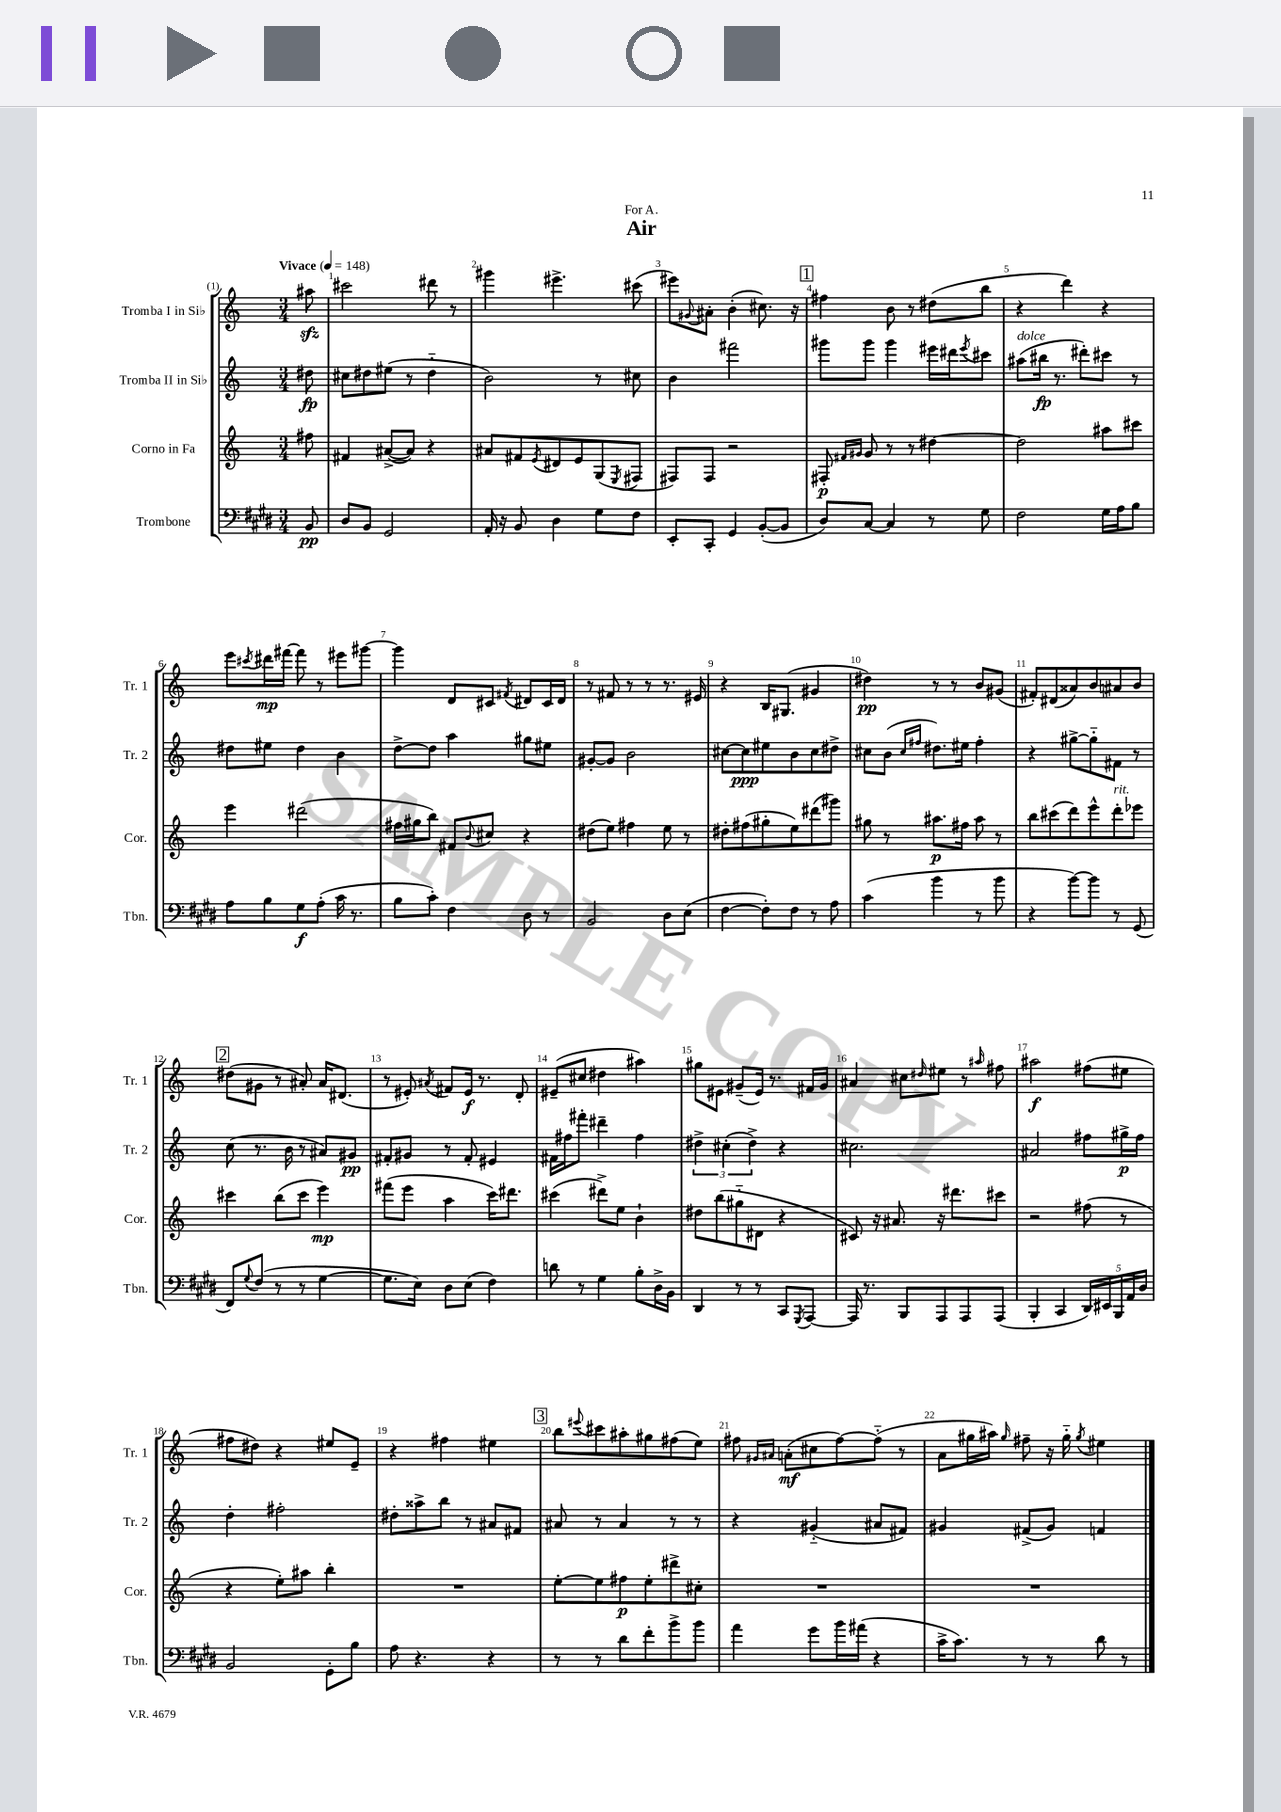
\header { title = "Air" dedication = "For A." }
<<
\new StaffGroup <<
\new Staff = "s0" \with { instrumentName = "Tromba I in Sib" shortInstrumentName = "Tr. 1" } {
    \clef treble \key c \major \numericTimeSignature \time 3/4 \partial 8 \tempo "Vivace" 4 = 148
    ais''8\sfz |
    cis'''2 dis'''8 r8 |
    gis'''4 eis'''4.-> cis'''8( |
    eis'''8) \appoggiatura { gis'8 } ais'8-. b'4-.( cis''8.) r16 |
    \mark \markup { \box "1" } fis''4 b'8 r8 dis''8( b''8 |
    r4 d'''4) r4 |
    e'''8 \acciaccatura { cis'''8 } dis'''16\mp fis'''16~ fis'''8 r8 eis'''8 gis'''8~ |
    gis'''4 d'8 cis'8 \acciaccatura { fis'8 } dis'8 cis'16 dis'16 |
    r8 fis'8 r8 r8 r8. eis'16 |
    r4 b16 gis8.( gis'4 |
    dis''4\pp) r8 r8 b'8 gis'8( |
    fis'8-.) dis'8( aisis'8) b'8 ais'8 b'8 |
    \mark \markup { \box "2" } dis''8( gis'8 r8 ais'8-.) ais'16 dis'8.( |
    r8 eis'8-.) \acciaccatura { ais'8 } fis'8 eis'16\f r8. d'8-. |
    eis'8--( cis''8 dis''4 ais''4) |
    gis''8 eis'8 gis'8--( eis'16) r8. fis'16 gis'16 |
    ais'4 cis''8 \grace { dis''16 } eis''8 r8 \grace { ais''16 } fis''8 |
    ais''2\f fis''8( eis''8 |
    fis''8 dis''8) r4 eis''8 e'8-- |
    r4 fis''4 eis''4 |
    \mark \markup { \box "3" } b''8 \appoggiatura { eis'''8 } cis'''8 ais''8-. gis''8 fis''8( e''8) |
    fis''8 \grace { gis'16 ais'16 } a'8-.\mf( cis''8 fis''8~) fis''8-_( r8 |
    a'8 gis''16 ais''16) \grace { gis''16 } fis''8-- r16 gis''16-_ \acciaccatura { gis''8 } eis''4 \bar "|." |
}
\new Staff = "s1" \with { instrumentName = "Tromba II in Sib" shortInstrumentName = "Tr. 2" } {
    \clef treble \key c \major \numericTimeSignature \time 3/4 \partial 8
    dis''8\fp |
    cis''8 dis''8 eis''8( r8 dis''4-_ |
    b'2) r8 cis''8 |
    b'4 fis'''2 |
    \mark \markup { \box "1" } gis'''8 gis'''8 gis'''4 eis'''16 dis'''16 \acciaccatura { eis'''8 } cis'''8 |
    ais''8^\markup { \italic "dolce" }( bis''16\fp r8. dis'''8-.) cis'''8 r8 |
    dis''8 eis''8 dis''4 b'4 |
    d''8~-> d''8 a''4 gis''8 eis''8 |
    gis'8~-. gis'8 b'2 |
    cis''8~ cis''8\ppp eis''8 b'8 cis''8 dis''8-> |
    cis''8 b'8( \grace { cis''16 fis''16 } dis''8.) eis''16 fis''4-. |
    r4 gis''8~-> gis''8-_ fis'8 r8 |
    \mark \markup { \box "2" } c''8( r8. b'16 r8 ais'8) gis'8\pp |
    fis'8-. gis'8 r8 fis'8-. eis'4 |
    fis'16 fis''16 fis'''8-. dis'''4-- fis''4 |
    \tuplet 3/2 { dis''4-> cis''4-.( dis''4->) } r4 |
    cis''2. |
    ais'2 fis''8 gis''16->\p fis''16 |
    d''4-. fis''2-. |
    dis''8-. aisis''8-> b''8 r8 ais'8 fis'8 |
    \mark \markup { \box "3" } ais'8 r8 ais'4 r8 r8 |
    r4 gis'4-_( ais'8 fis'8) |
    gis'4 fis'8->( gis'8) f'4 \bar "|." |
}
\new Staff = "s2" \with { instrumentName = "Corno in Fa" shortInstrumentName = "Cor." } {
    \clef treble \key c \major \numericTimeSignature \time 3/4 \partial 8
    fis''8 |
    fis'4 ais'8~->( ais'8) r4 |
    ais'8 fis'8 \acciaccatura { e'8 } dis'8 e'8 g8( \acciaccatura { e8 } fis8 |
    fis8) fis8 r2 |
    \mark \markup { \box "1" } fis8-.\p \grace { fis'16 gis'16 } gis'8 r8 r8 dis''4~ |
    dis''2 ais''8 cis'''8 |
    e'''4 dis'''2( |
    fis''16 gis''16 b''8) fis'8 \appoggiatura { b'8 } cis''8 r4 |
    dis''8( e''8) fis''4 e''8 r8 |
    dis''8-. fis''8( gis''8-. e''8) dis'''8( gis'''8) |
    gis''8 r8 ais''8.\p fis''16 ais''8 r8 |
    b''8 cis'''8( d'''8) e'''8-^ d'''8-.^\markup { \italic "rit." } ees'''8 |
    \mark \markup { \box "2" } cis'''4 b''8( cis'''8 e'''4\mp) |
    fis'''8( e'''8 a''4 c'''16) dis'''8. |
    cis'''4( dis'''8->) e''8 b'4-! |
    dis''8 b''8( gis''8-_ dis'8 r4 |
    cis'8) r16 ais'8. r16 dis'''8. cis'''8 |
    r2 fis''8( r8 |
    r4 e''8-.) ais''8 b''4-. |
    R2. |
    \mark \markup { \box "3" } e''8~-. e''8 fis''8\p e''8-. dis'''8-> cis''8-. |
    R2. |
    R2. \bar "|." |
}
\new Staff = "s3" \with { instrumentName = "Trombone" shortInstrumentName = "Tbn." } {
    \clef bass \key e \major \numericTimeSignature \time 3/4 \partial 8
    b,8\pp |
    dis8 b,8 gis,2 |
    a,16-. r16 b,8 dis4 gis8 fis8 |
    e,8-. cis,8-. gis,4 b,8~-.( b,8 |
    \mark \markup { \box "1" } dis8) cis8~ cis4 r8 gis8 |
    fis2 gis16 a16 b8 |
    a8 b8 gis8\f a8-.( cis'16 r8. |
    b8 cis'8-.) fis4 dis8 r8 |
    b,2 dis8 e8( |
    fis4~ fis8-.) fis8 r8 a8 |
    cis'4( b'4 r8 b'8 |
    r4 b'8~) b'8 r8 gis,8( |
    \mark \markup { \box "2" } fis,8) \appoggiatura { gis8 } fis8( r8 r8 gis4~ |
    gis8. e16) dis8 e8( fis4) |
    d'8 r8 gis4 b8-. dis16-> b,16 |
    dis,4 r8 r8 cis,8 \acciaccatura { gis,,8 } a,,8~ |
    a,,16 r8. b,,8 a,,8 a,,8 a,,8( |
    b,,4-. cis,4 \tuplet 5/4 { dis,16) eis,16 b,,16 a,16 dis16 } |
    b,2 gis,8-. b8 |
    a8 r4. r4 |
    \mark \markup { \box "3" } r8 r8 dis'8 fis'8-. b'8-> b'8 |
    a'4 gis'8 b'16 ais'16( r4 |
    cis'16-> cis'8.) r8 r8 dis'8 r8 \bar "|." |
}
>>
>>
\layout { \context { \Score \override BarNumber.break-visibility = ##(#f #t #t) barNumberVisibility = #all-bar-numbers-visible } }
